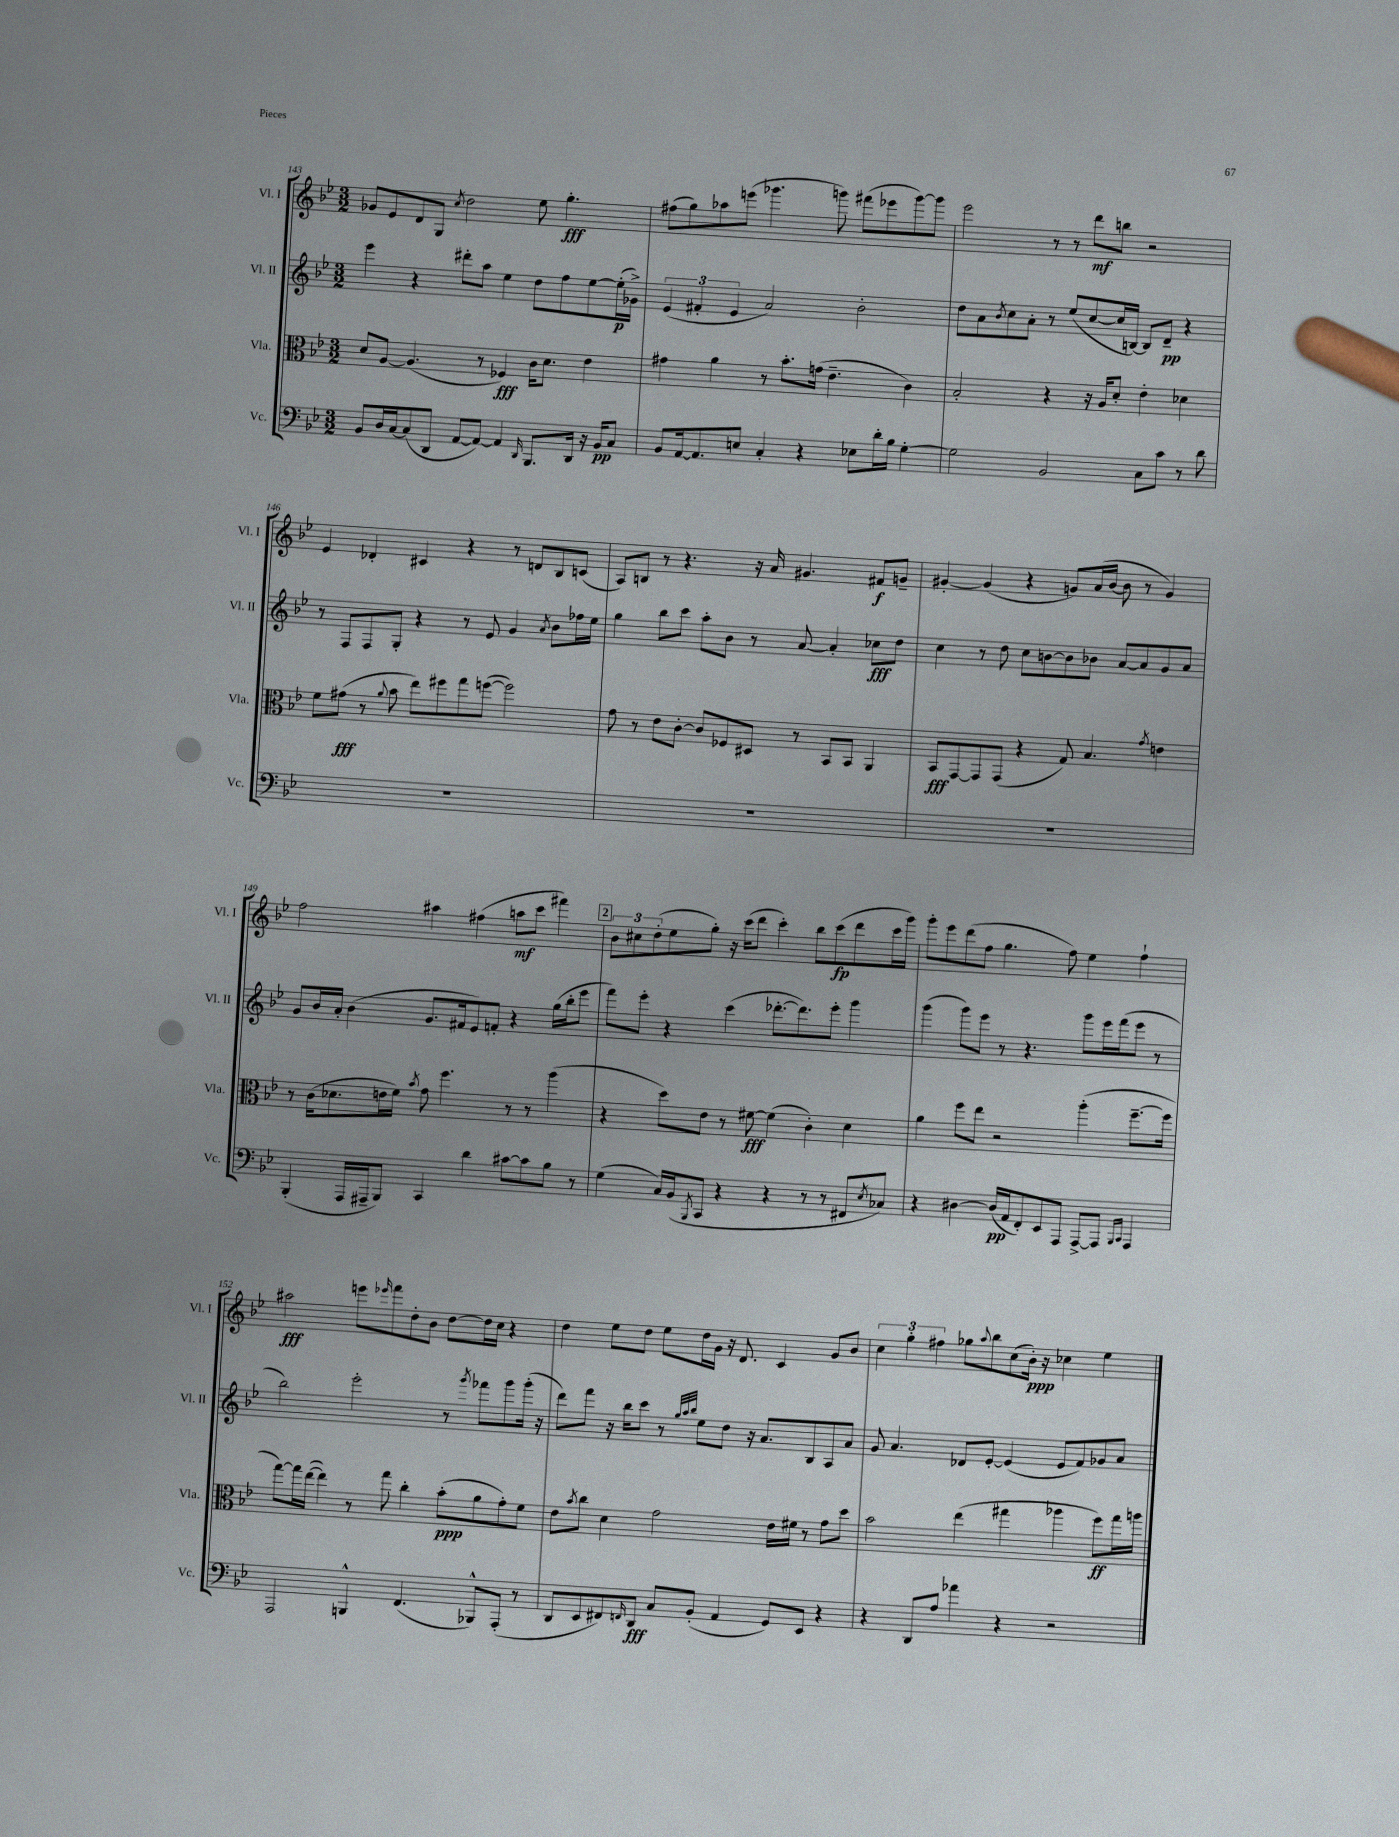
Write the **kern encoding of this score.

**kern	**dynam	**kern	**dynam	**kern	**dynam	**kern	**dynam
*part4	*part4	*part3	*part3	*part2	*part2	*part1	*part1
*staff4	*staff4	*staff3	*staff3	*staff2	*staff2	*staff1	*staff1
*I"Vc.	*	*I"Vla.	*	*I"Vl. II	*	*I"Vl. I	*
*I'Vc.	*	*I'Vla.	*	*I'Vl. II	*	*I'Vl. I	*
*clefF4	*	*clefC3	*	*clefG2	*	*clefG2	*
*k[b-e-]	*	*k[b-e-]	*	*k[b-e-]	*	*k[b-e-]	*
*M3/2	*	*M3/2	*	*M3/2	*	*M3/2	*
=143	=143	=143	=143	=143	=143	=143	=143
8BB-/L	.	8d/L	.	4eee-\	.	8g-X/L	.
16D/L	.	[8A/J	.	.	.	8e-/	.
[16C/J	.	.	.	.	.	.	.
(8C/]	.	(4.A/]	.	4r	.	8d/	.
8DD/J	.	.	.	.	.	8G/J	.
.	.	.	.	.	.	8qcc/	.
[8AA/L	.	.	.	8ddd#X'\L	.	2dd\	.
8AA/J_)	.	8r	.	8aa\J	.	.	.
4AA/]	.	4F-X/)	fff	4ee-\	.	.	.
16qqDD/	.	.	.	.	.	.	.
8.BBB-/L	.	16c\KL	.	8dd\L	.	8ee-\	.
.	.	8.d\J	.	.	.	.	.
.	.	.	.	8ff\	.	4.gg'\	fff
16DD/Jk	.	.	.	.	.	.	.
16r	.	4e-\	.	[8ee-\	.	.	.
16BB-/KL	pp	.	.	.	.	.	.
8C/J	.	.	.	(16ee-'\L]	p	.	.
.	.	.	.	16g-X^\JJ)	.	.	.
=144	=144	=144	=144	=144	=144	=144	=144
8BB-/L	.	4g#X\	.	(6e-/	.	(8ff#X\L	.
[16AA/k	.	.	.	.	.	8gg\)	.
.	.	.	.	6f#X'/	.	.	.
8.AA/]	.	.	.	.	.	.	.
.	.	4a\	.	.	.	8aa-X\	.
.	.	.	.	6e-/	.	.	.
8En/J	.	.	.	.	.	(8eeen\J	.
4C'/	.	8r	.	2a/)	.	4.ggg-X\	.
.	.	8.b-'\L	.	.	.	.	.
4r	.	.	.	.	.	.	.
.	.	(16gn\Jk	.	.	.	.	.
.	.	4.e-~\	.	.	.	8gggn\)	.
8E-X\L	.	.	.	2b-'\	.	(8fff#X\L	.
16d'\L	.	.	.	.	.	8eee-X\	.
16B-\JJ	.	.	.	.	.	.	.
[4G'\	.	4c\)	.	.	.	[8ggg\)	.
.	.	.	.	.	.	8ggg\J]	.
=145	=145	=145	=145	=145	=145	=145	=145
2G\]	.	2B-'/	.	8dd\L	.	2eee-\	.
.	.	.	.	8a\	.	.	.
.	.	.	.	8qb-/	.	.	.
.	.	.	.	8cc\	.	.	.
.	.	.	.	8a'\J	.	.	.
2BB-/	.	4r	.	8r	.	8r	.
.	.	.	.	(8ee-/L	.	8r	.
.	.	16r	.	[8cc/	.	8ddd\L	mf
.	.	16A/KL	.	.	.	.	.
.	.	8d'/J	.	16cc/L]	.	8bbn\J	.
.	.	.	.	[16Bn/JJ)	.	.	.
8C\L	.	4e-'\	.	8B/L]	.	2r	.
8c\J	.	.	.	8d~/J	pp	.	.
8r	.	4d-X\	.	4r	.	.	.
8d\	.	.	.	.	.	.	.
!!LO:LB:g=z
=146	=146	=146	=146	=146	=146	=146	=146
1.r	.	8f\L	.	8r	.	4e-/	.
.	.	(8g#X\J	fff	8F/L	.	.	.
.	.	8r	.	8F/	.	4d-X'/	.
.	.	8qqa/	.	.	.	.	.
.	.	8b-\	.	8G'/J	.	.	.
.	.	8ee-\L)	.	4r	.	4c#X/	.
.	.	8ff#X\	.	.	.	.	.
.	.	8gg\	.	8r	.	4r	.
.	.	([8ffn\J	.	8e-/	.	.	.
.	.	2ff\])	.	4g/	.	8r	.
.	.	.	.	.	.	8dn/L	.
.	.	.	.	8qa/	.	.	.
.	.	.	.	8b-\L	.	8B-/	.
.	.	.	.	16ff-X\L	.	(8cn/J	.
.	.	.	.	16ee-\JJ	.	.	.
=147	=147	=147	=147	=147	=147	=147	=147
1.r	.	8g\	.	4gg\	.	8A/L)	.
.	.	8r	.	.	.	8Bn/J	.
.	.	8e-\L	.	8bb-\L	.	8r	.
.	.	[8c'\J	.	8ccc\J	.	4.r	.
.	.	8c/L]	.	8aa'\L	.	.	.
.	.	8F-X/	.	8b-\J	.	.	.
.	.	8D#X/J	.	8r	.	16r	.
.	.	.	.	.	.	16a/	.
.	.	8r	.	[8a/	.	4.g#X/	.
.	.	8BB-/L	.	4a'/]	.	.	.
.	.	8BB-/J	.	.	.	.	.
.	.	4AA/	.	8cc-X\L	fff	8f#X/L	f
.	.	.	.	8dd\J	.	8gn~/J	.
=148	=148	=148	=148	=148	=148	=148	=148
1.r	.	8BB-/L	fff	4cc\	.	[4g#X'/	.
.	.	[8GG/	.	.	.	.	.
.	.	8GG/]	.	8r	.	(4g#/]	.
.	.	(8GG/J	.	8dd\	.	.	.
.	.	4r	.	8cc\L	.	4r	.
.	.	.	.	[8bn\	.	.	.
.	.	8G/)	.	8b\]	.	8gn/L)	.
.	.	4.B-/	.	8b-X\J	.	(16a/L	.
.	.	.	.	.	.	[16b-/JJ	.
.	.	.	.	[8a/L	.	8b-\]	.
.	.	.	.	8a/]	.	8r	.
.	.	8qg/	.	.	.	.	.
.	.	4en\	.	8g/	.	4g/)	.
.	.	.	.	8a/J	.	.	.
!!LO:LB:g=z
=149	=149	=149	=149	=149	=149	=149	=149
(4BBB-'/	.	8r	.	8g/L	.	2ff\	.
.	.	(16c\KL	.	16b-/L	.	.	.
.	.	8.d-X\	.	16a'/JJ	.	.	.
16AAA/LL	.	.	.	(4b-\	.	.	.
16AAA#X~/J	.	.	.	.	.	.	.
8BBB-/J)	.	16en\L	.	.	.	.	.
.	.	16f\JJ)	.	.	.	.	.
.	.	8qb-/	.	.	.	.	.
4CC/	.	8g\	.	8.g/L	.	4aa#X\	.
.	.	4.ff\	.	.	.	.	.
.	.	.	.	16f#X/k	.	.	.
4d\	.	.	.	8e-/)	.	(4ff#X\	.
.	.	.	.	8fn'/J	.	.	.
[8c#X\L	.	8r	.	4r	.	8aan\L	mf
8c#\]	.	8r	.	.	.	8ccc\J	.
8B-\J	.	(4aa\	.	(16gg\LL	.	4fff#X\)	.
.	.	.	.	16bb-'\J	.	.	.
8r	.	.	.	8eee-\J	.	.	.
!!LO:REH:place=s1:t=2
=150	=150	=150	=150	=150	=150	=150	=150
(4G\	.	4r	.	8fff\L)	.	12b-\L	.
.	.	.	.	.	.	12cc#X\	.
.	.	.	.	8eee-'\J	.	.	.
.	.	.	.	.	.	(12dd'\	.
16C/LL)	.	8dd\L)	.	4r	.	8ee-\	.
(16BB-/J	.	.	.	.	.	.	.
8qBBB-/	.	.	.	.	.	.	.
8CC/J	.	8e-\J	.	.	.	8gg'\J)	.
4r	.	8r	.	(4ccc\	.	16r	.
.	.	.	.	.	.	(16ccc\KL	.
.	.	[8f#X\	fff	.	.	8ddd\J	.
4r	.	(4f#\]	.	[8.ddd-X'\L	.	4ccc'\)	.
.	.	.	.	8.ddd-\])	.	.	.
8r	.	4c'\)	.	.	.	8bb-\L	.
8r	.	.	.	8eee-'\J	.	(8ccc\	fp
8FF#X/L	.	4d\	.	4ggg\	.	8ddd\	.
8qE-/	.	.	.	.	.	.	.
8C-X/J)	.	.	.	.	.	16ccc\L	.
.	.	.	.	.	.	16ggg\JJ)	.
=151	=151	=151	=151	=151	=151	=151	=151
4r	.	4a\	.	(4ggg\	.	8ggg'\L	.
.	.	.	.	.	.	8eee-\	.
[4D#X\	.	8ff\L	.	8ggg\L)	.	(8ddd\	.
.	.	8ee-\J	.	8eee-\J	.	8ff\J	.
(16D#/LL]	pp	2r	.	8r	.	4.gg\	.
16AA/J	.	.	.	.	.	.	.
8FF'/)	.	.	.	4.r	.	.	.
8EE-/	.	.	.	.	.	.	.
8AAA/J	.	.	.	.	.	8ff\)	.
[8AAA^/L	.	(4aa'\	.	8ggg\L	.	4ee-\	.
8AAA/J]	.	.	.	16eee-\L	.	.	.
.	.	.	.	(16fff\J	.	.	.
16qqBBB-/LL	.	.	.	.	.	.	.
16qqCC/JJ	.	.	.	.	.	.	.
4AAA/	.	[8.ff~\L	.	8eee-\J	.	4ff`\	.
.	.	.	.	8r	.	.	.
.	.	16ff\Jk]	.	.	.	.	.
!!LO:LB:g=z
=152	=152	=152	=152	=152	=152	=152	=152
2AAA/	.	[8gg\L)	.	2bb-\)	.	2aa#X\	fff
.	.	16gg\L]	.	.	.	.	.
.	.	([16ee-\JJ	.	.	.	.	.
.	.	4ee-\])	.	.	.	.	.
4BBBn^^/	.	8r	.	2eee-'\	.	8eeen\L	.
.	.	.	.	.	.	16qqeee-X/	.
.	.	8gg\	.	.	.	8fff\	.
(4.FF/	.	4cc'\	.	.	.	8dd'\	.
.	.	.	.	.	.	8b-\J	.
.	.	(8b-'\L	ppp	8r	.	[8dd\L	.
.	.	.	.	8qggg/	.	.	.
8BBB-X^^/L)	.	8a\	.	8fff-X\L	.	16dd\L]	.
.	.	.	.	.	.	16cc\JJ	.
(8AAA'/J	.	8g'\)	.	8ggg\	.	4r	.
8r	.	8f\J	.	(16ggg'\Jk	.	.	.
.	.	.	.	16r	.	.	.
=153	=153	=153	=153	=153	=153	=153	=153
8DD/L	.	8e-\L	.	8ddd\L)	.	4dd\	.
.	.	8qb-/	.	.	.	.	.
8EE-/	.	8cc\J	.	8fff\J	.	.	.
8FF#X/)	.	4d\	.	16r	.	8ee-\L	.
.	.	.	.	16bb-\KL	.	.	.
16qqFFn/	.	.	.	.	.	.	.
8DD/J	fff	.	.	8ccc\J	.	8dd\J	.
8C/L	.	2g\	.	8r	.	8ee-\L	.
.	.	.	.	32qqgg/LLL	.	.	.
.	.	.	.	32qqaa/	.	.	.
.	.	.	.	32qqbb-/JJJ	.	.	.
(8BB-'/J	.	.	.	8ee-\L	.	16dd\L	.
.	.	.	.	.	.	16g\JJ	.
4AA/	.	.	.	8dd\J	.	16r	.
.	.	.	.	.	.	8.d/	.
.	.	.	.	16r	.	.	.
.	.	.	.	8.a/L	.	.	.
8GG/L)	.	16e-\LL	.	.	.	4c/	.
.	.	16f#X\JJ	.	.	.	.	.
8EE-/J	.	8r	.	8B-/	.	.	.
4r	.	8g\L	.	8A/	.	8g/L	.
.	.	8dd\J	.	8a/J	.	8b-/J	.
=154	=154	=154	=154	=154	=154	=154	=154
4r	.	2b-\	.	8g/	.	6cc\	.
.	.	.	.	4.a/	.	.	.
.	.	.	.	.	.	6gg'\	.
8DD/L	.	.	.	.	.	.	.
.	.	.	.	.	.	6ff#X\	.
8A/J	.	.	.	.	.	.	.
4a-X\	.	(4ee-\	.	8d-X/L	.	8gg-X\L	.
.	.	.	.	.	.	8qqaa/	.
.	.	.	.	[8e-'/J	.	8bb-\	.
4r	.	4gg#X\	.	(4e-/]	.	(8cc\	.
.	.	.	.	.	.	16b-'\Jk)	ppp
.	.	.	.	.	.	16r	.
2r	.	4aa-X\	.	8e-/L	.	4cc-X\	.
.	.	.	.	8f/)	.	.	.
.	.	8ff\L)	ff	8g-X/	.	4ee-\	.
.	.	16gg#\L	.	8a/J	.	.	.
.	.	16aan\JJ	.	.	.	.	.
==	==	==	==	==	==	==	==
*-	*-	*-	*-	*-	*-	*-	*-
